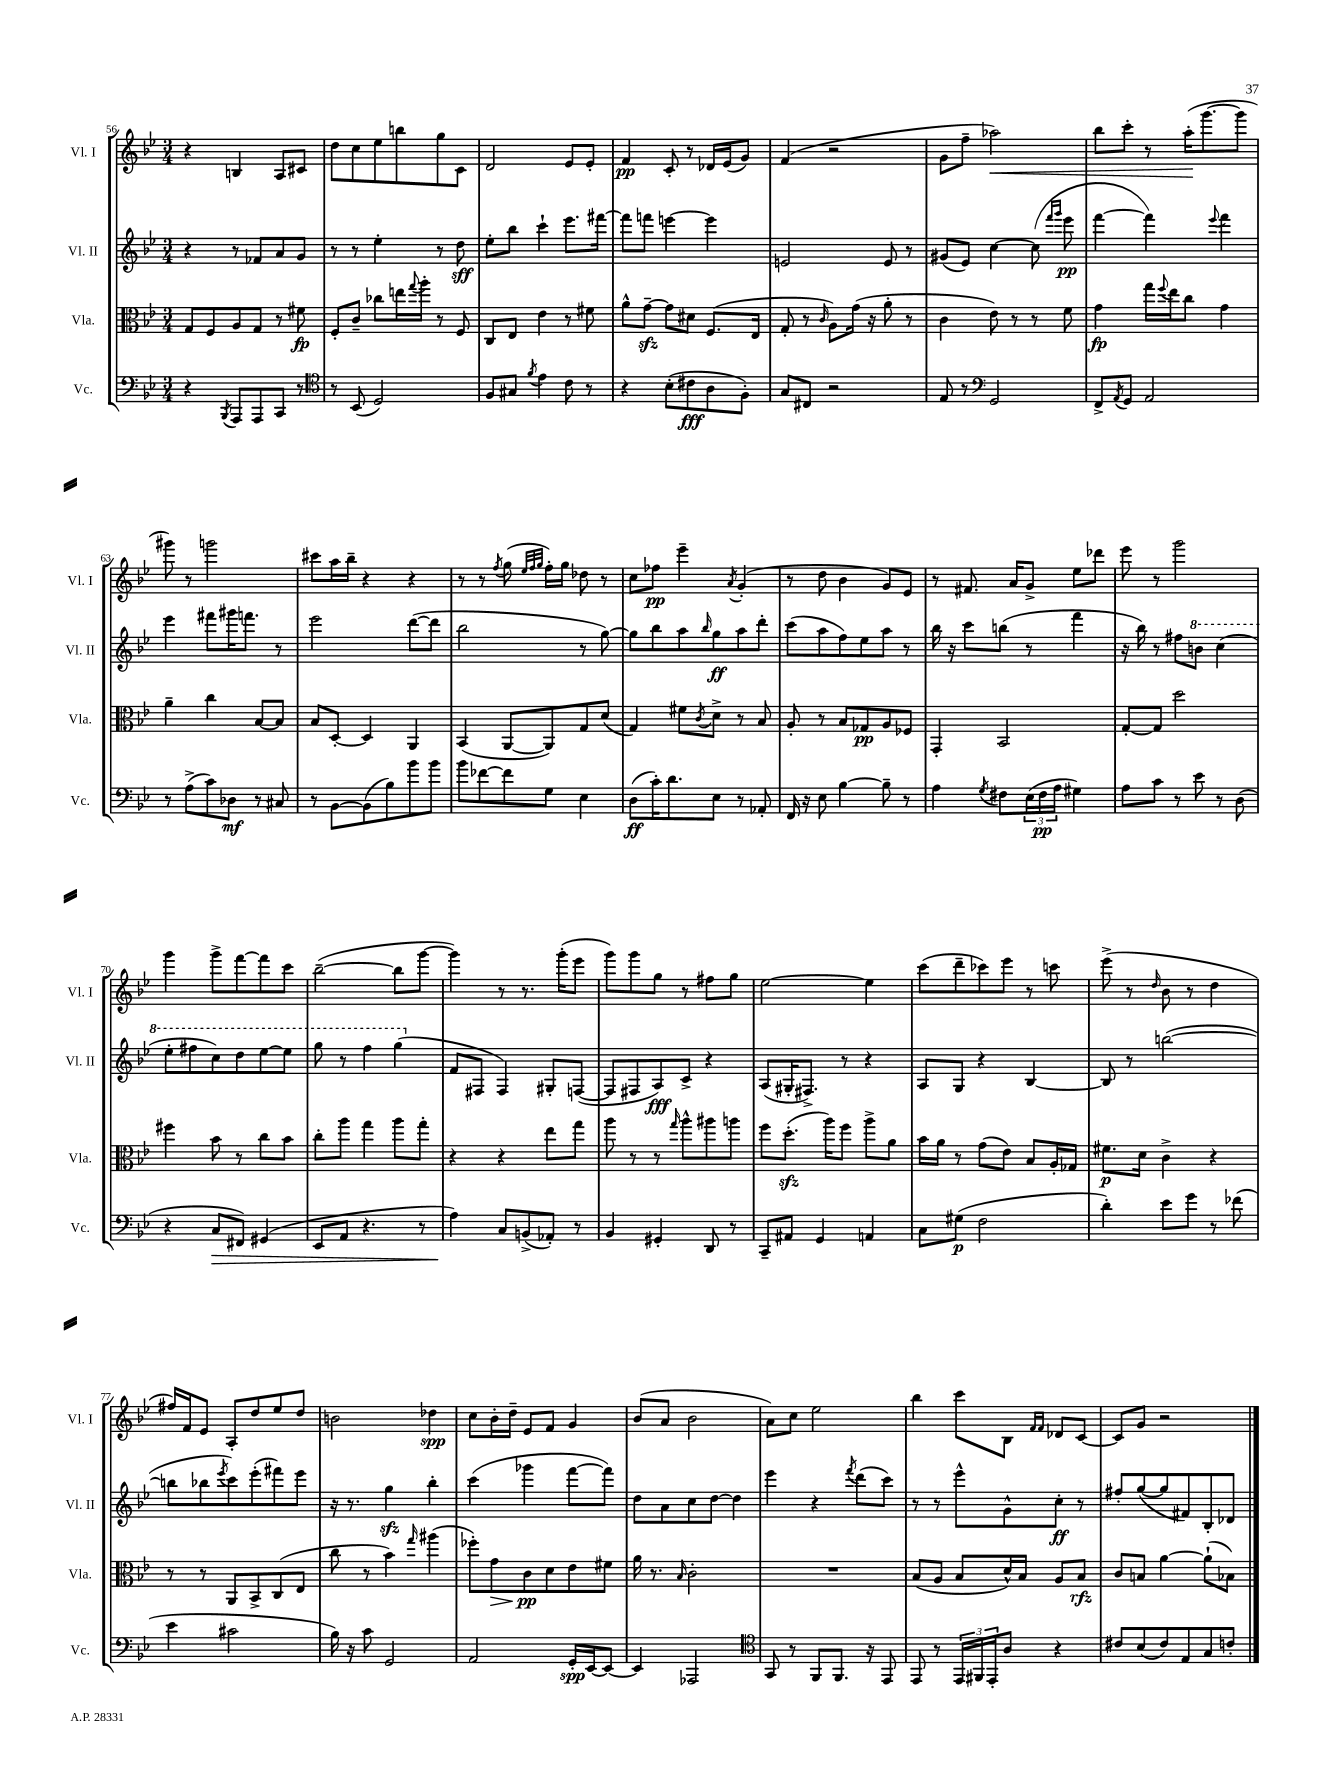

**kern	**kern	**kern	**kern
*staff4	*staff3	*staff2	*staff1
*clefF4	*clefC3	*clefG2	*clefG2
*k[b-e-]	*k[b-e-]	*k[b-e-]	*k[b-e-]
*M3/4	*M3/4	*M3/4	*M3/4
4r	8G	4r	4r
.	8F	.	.
8qBBB-	.	.	.
8AAA	8A	8r	4B
8AAA	8G	8f-	.
8CC	8r	8a	8A
8r	8f#	8g	8c#
=	=	=	=
*clefC4	*	*	*
8r	8F'	8r	8dd
(8BB-	8c~	8r	8cc
2D)	8cc-	4ee-'	8ee-
.	16ee	.	8bb
.	8qqgg	.	.
.	16aa'	.	.
.	8r	8r	8gg
.	8F	8dd	8c
=	=	=	=
8F	8C	8ee-'	2d
8G#	8E-	8bb-	.
8qf	.	.	.
4e-	4e-	4ccc`	.
8c	8r	8.eee-	8e-
8r	8f#	.	8e-'
.	.	[16fff#	.
=	=	=	=
4r	8a^^	8fff#]	4f
.	[8g~	8fff	.
(8B-'	8g]	[4eee	8c'
8c#	8d#	.	8r
8A	(8.F	4eee]	16d-
.	.	.	(16e-
8F')	.	.	8g)
.	16E-	.	.
=	=	=	=
8G	8G'	2e	(4f
8C#	8r	.	.
.	16qqc	.	.
2r	8A)	.	2r
.	(16g	.	.
.	16r	.	.
.	8a'	8e	.
.	8r	8r	.
=	=	=	=
8E-	4c	(8g#	8g
8r	.	8e-)	8ff~
*clefF4	*	*	*
2GG	8e-)	[4cc	2aa-)
.	8r	.	.
.	8r	(8cc]	.
.	.	16qqfff	.
.	.	16qqggg	.
.	8f	8eee-	.
=	=	=	=
8FF^	4g	[4fff	8bb-
8qAA	.	.	.
8GG	.	.	8ccc'
2AA	16gg	4fff])	8r
.	8qqff	.	.
.	16ee-	.	.
.	8cc	.	(16aa'
.	.	.	[8.ggg
.	.	8qqeee-	.
.	4g	4fff	.
.	.	.	8ggg]
=	=	=	=
8r	4a~	4eee-	8ggg#)
(8A^	.	.	8r
8c)	4cc	8fff#	2ggg
8D-	.	16ggg#	.
.	.	8.fff	.
8r	[8B-	.	.
8C#	8B-]	8r	.
=	=	=	=
8r	8B-	2eee-	8ccc#
[8BB-	[8D'	.	16aa
.	.	.	16bb-~
(8BB-]	4D]	.	4r
8B-)	.	.	.
8b-	4AA	([8ddd	4r
8b-	.	8ddd]	.
=	=	=	=
8b-	(4BB-	2bb-	8r
[8f-	.	.	8r
.	.	.	8qff
8f-]	[8AA	.	(8gg
.	.	.	32qqee-
.	.	.	32qqff
.	.	.	32qqgg
8G	8AA])	.	16ff')
.	.	.	16gg
4E-	8G	8r	8dd-
.	(8d	[8gg)	8r
=	=	=	=
(8D	4G)	8gg]	8cc
16c')	.	8bb-	8ff-
8.d	.	.	.
.	8f#	8aa	4eee-~
.	8qc	16qqbb-	.
8E-	8d^	8gg	.
.	.	.	8qa
8r	8r	8aa	(4g'
8AA-'	8B-	8ddd'	.
=	=	=	=
16FF	8A'	(8ccc	8r
16r	.	.	.
8E-	8r	8aa	8dd
[4B-	8B-	8ff)	4b-
.	8G-	8ee-	.
8B-~]	8A	8aa	8g)
8r	8F-	8r	8e-
=	=	=	=
4A	4GG'	16bb-	8r
.	.	16r	.
.	.	8ccc	8.f#
8qG	.	.	.
8F#	2BB-	(8bb	.
.	.	.	16a
(24E-	.	8r	8g^
24F#	.	.	.
24A	.	.	.
4G#)	.	4fff	8ee-
.	.	.	8ddd-
=	=	=	=
8A	[8G'	16r	8eee-
.	.	16bb-)	.
8c	8G]	8r	8r
8r	2dd	8ff#	2ggg
8e-	.	8bb	.
8r	.	(4ccc	.
(8D	.	.	.
=	=	=	=
4r	4ff#	8eee-'	4ggg
.	.	8fff#	.
8C	8b-	8ccc)	8ggg^
8FF#)	8r	8ddd	[8fff
(4GG#	8cc	[8eee-	8fff]
.	8b-	8eee-]	8ccc
=	=	=	=
8EE-	8cc'	8ggg	([2bb-~
8AA	8aa	8r	.
4.r	4gg	4fff	.
.	8aa	(4ggg	8bb-]
8r	8gg'	.	[8ggg
=	=	=	=
4A)	4r	8f	4ggg])
.	.	8F#	.
8C	4r	4F#)	8r
(8BB^	.	.	8.r
8AA-')	8ee-	8G#'	.
.	.	.	(16ggg'
8r	8gg	([8F	8eee-
=	=	=	=
4BB-	8aa	8F]	8ggg)
.	8r	8F#	8ggg
4GG#'	8r	8A)	8gg
.	16qqgg	.	.
.	8aa^^	8c^	8r
8DD	8aa#	4r	8ff#
8r	8aa	.	8gg
=	=	=	=
8CC~	8ff	(8A	[2ee-
8AA#	(8.dd'	16G#'	.
.	.	8.F#^)	.
4GG	.	.	.
.	16aa)	.	.
.	8ff	8r	.
4AA	8aa^	4r	4ee-]
.	8a	.	.
=	=	=	=
8C	16b-	8A	(8ccc
.	16a	.	.
(8G#	8r	8G	8ddd~
2F	(8g	4r	8ccc-)
.	8e-)	.	8eee-
.	8B-	[4B-	8r
.	16A'	.	8ccc
.	16G-	.	.
=	=	=	=
4d')	8.f#	8B-]	(8eee-^
.	.	8r	8r
.	16d	.	.
.	.	.	16qqdd
8e-	4c^	([2bb	8b-
8g	.	.	8r
8r	4r	.	4dd
(8f-	.	.	.
=	=	=	=
4e-	8r	8bb]	16ff#)
.	.	.	16f
.	8r	8bb-	8e-
.	.	8qeee-	.
2c#	8AA	8ccc)	8A'
.	8BB-^	(8eee-'	8dd
.	(8C	8fff#)	8ee-
.	8E-	8eee-	8dd
=	=	=	=
16B-)	8cc	16r	2b
16r	.	8.r	.
8c	8r	.	.
2GG	4b-)	4gg	.
.	16qqgg	.	.
.	(4aa#	4bb-'	4dd-
=	=	=	=
2AA	8ff-')	(4ccc	8cc
.	8g	.	16b-'
.	.	.	16dd~
.	8c	4ggg-	8e-
.	8d	.	8f
16GG'	8e-	[8fff	4g
[16EE-	.	.	.
8EE-_	8f#	8fff])	.
=	=	=	=
4EE-]	16a	8dd	(8b-
.	8.r	.	.
.	.	8a	8a
.	16qqB-	.	.
2AAA-	2c'	8cc	2b-
.	.	[8dd	.
.	.	4dd]	.
=	=	=	=
*clefC4	*	*	*
8GG	2.r	4eee-	8a)
8r	.	.	8cc
8FF	.	4r	2ee-
8.FF	.	.	.
.	.	8qfff	.
.	.	(8ddd	.
16r	.	.	.
8EE-	.	8ccc)	.
=	=	=	=
8EE-	(8B-	8r	4bb-
8r	8A	8r	.
24EE-	8B-	8eee-^^	8ccc
24FF#	.	.	.
24EE-'	.	.	.
8A	16d^^)	8g^^	8B-
.	16B-	.	.
.	.	.	16qqf
.	.	.	16qqf
4r	8A	8cc'	8d-
.	8B-	8r	[8c
=	=	=	=
8c#	8c	8ff#'	8c]
(8B-	8B	([8gg	8g
8c#)	[4a	8gg]	2r
8E-	.	8f#)	.
8G	(8a`]	8B-'	.
8c'	8B-)	8d-	.
==	==	==	==
*-	*-	*-	*-
